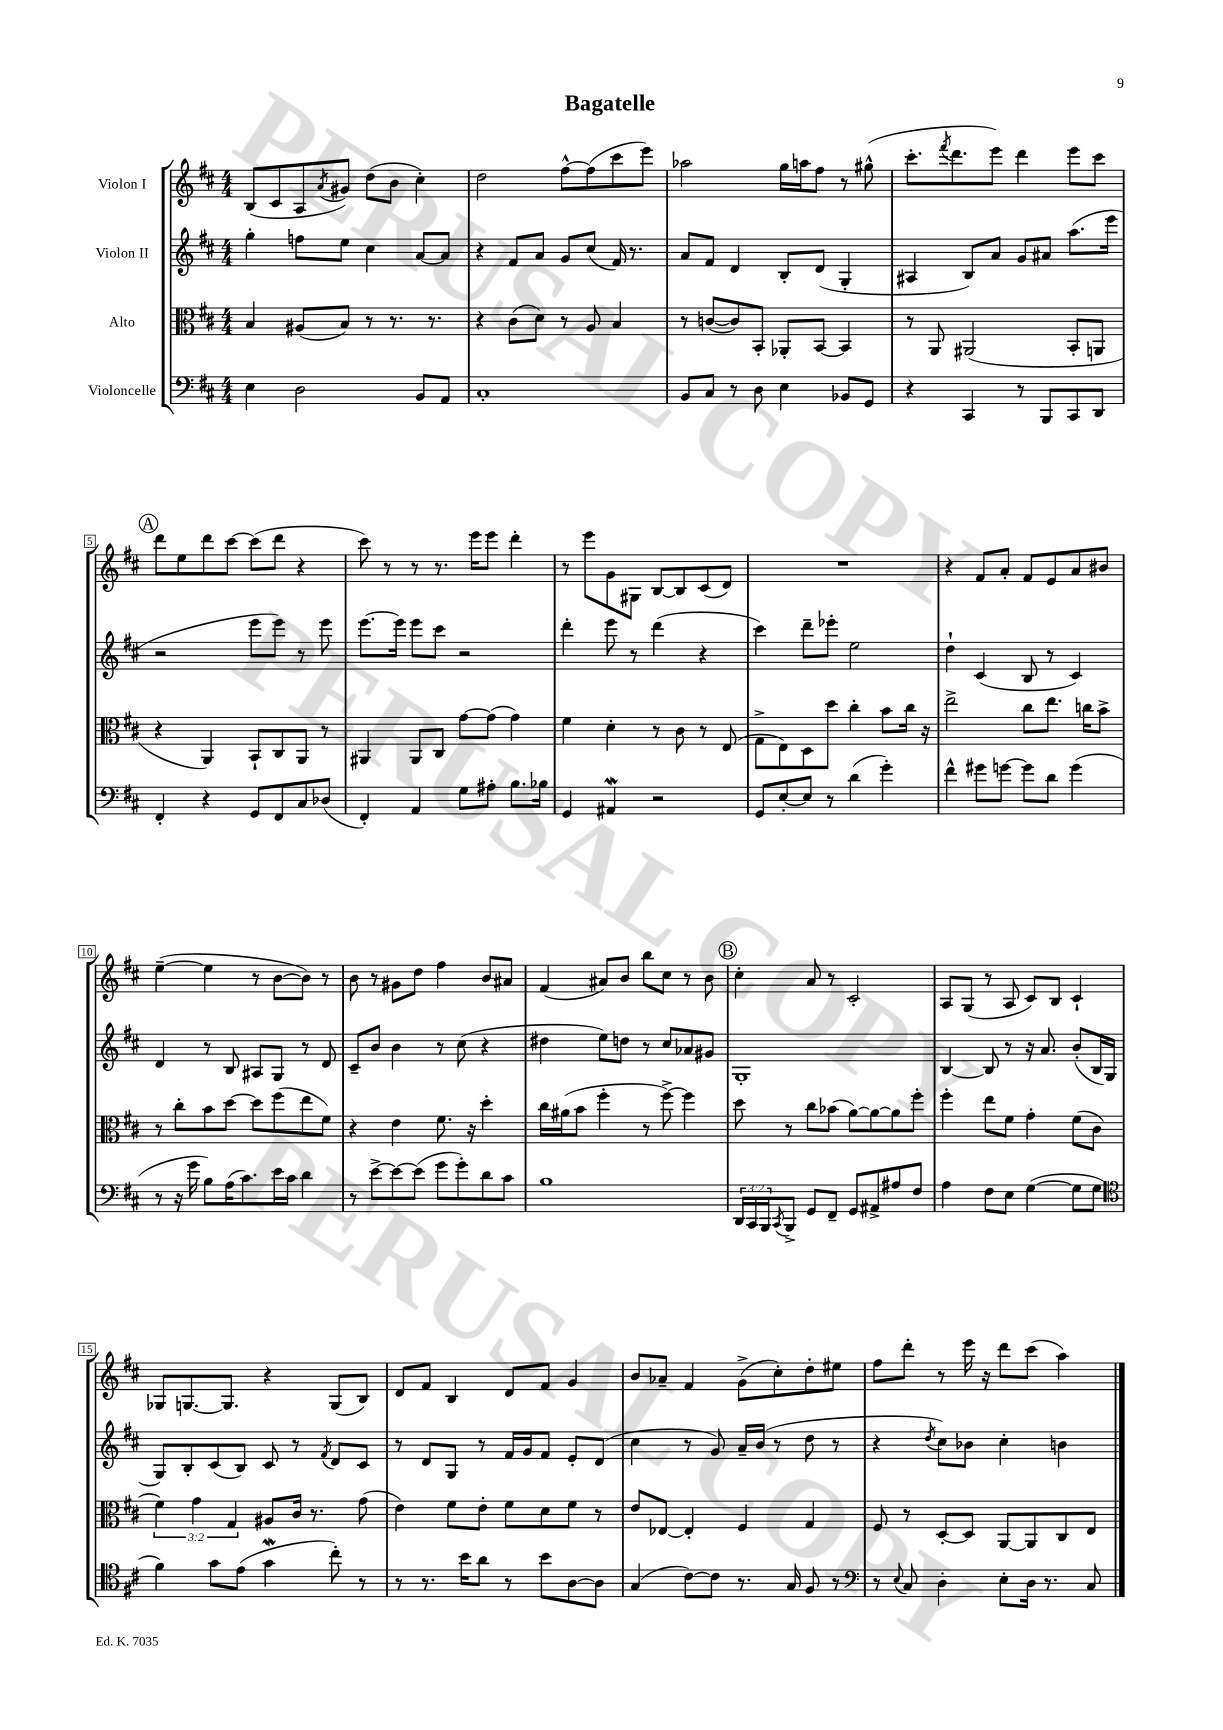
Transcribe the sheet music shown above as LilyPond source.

\header { title = "Bagatelle" }
<<
\new StaffGroup <<
\new Staff = "s0" \with { instrumentName = "Violon I" } {
    \clef treble \key d \major \numericTimeSignature \time 4/4
    b8( cis'8 a8 \acciaccatura { a'8 } gis'8) d''8( b'8 cis''4-.) |
    d''2 fis''8~-^ fis''8( cis'''8 e'''8) |
    aes''2 g''16 a''16 fis''8 r8 gis''8-^( |
    cis'''8.-. \acciaccatura { fis'''8 } d'''8. e'''8) d'''4 e'''8 cis'''8 |
    \mark \markup { \circle "A" } d'''8 e''8 d'''8 cis'''8~ cis'''8( d'''8 r4 |
    cis'''8) r8 r8 r8. e'''16 e'''8 d'''4-. |
    r8 e'''8 g'8 gis8 b8~ b8 cis'8( d'8) |
    R1 |
    r4 fis'8 a'8-. fis'8 e'8 a'8 bis'8 |
    e''4~--( e''4 r8 b'8~ b'8) r8 |
    b'8 r8 gis'8 d''8 fis''4 b'8 ais'8 |
    fis'4( ais'8) b'8 b''8 cis''8 r8 b'8 |
    \mark \markup { \circle "B" } cis''4-. a'8 r8 cis'2-. |
    a8 g8( r8 a8 cis'8) b8 cis'4-! |
    ges8 g8.~ g8. r4 g8( b8) |
    d'8 fis'8 b4 d'8 fis'8 g'4 |
    b'8 aes'8-- fis'4 g'8->( cis''8-.) d''8-. eis''8 |
    fis''8 d'''8-. r8 e'''16 r16 d'''8 cis'''8( a''4) \bar "|." |
}
\new Staff = "s1" \with { instrumentName = "Violon II" } {
    \clef treble \key d \major \numericTimeSignature \time 4/4
    g''4-. f''8 e''8 cis''4 a'8~ a'8 |
    r4 fis'8 a'8 g'8 cis''8( fis'16) r8. |
    a'8 fis'8 d'4 b8-. d'8( g4-. |
    ais4 b8) a'8 g'8 ais'8 a''8.( e'''16 |
    \mark \markup { \circle "A" } r2 e'''8 e'''8) r8 e'''8 |
    e'''8.~ e'''16 e'''8 cis'''8 r2 |
    d'''4-. e'''8 r8 d'''4( r4 |
    cis'''4) d'''8-- ees'''8-. e''2 |
    d''4-! cis'4( b8 r8 cis'4) |
    d'4 r8 b8 ais8 g8 r8 d'8 |
    cis'8-- b'8 b'4 r8 cis''8( r4 |
    dis''4 e''8) d''8 r8 cis''8 aes'8 gis'8 |
    \mark \markup { \circle "B" } g1-. |
    b4~ b8 r8 r16 a'8. b'8-.( b16 g16 |
    g8) b8-. cis'8( b8) cis'8 r8 \acciaccatura { fis'8 } d'8 cis'8 |
    r8 d'8 g8 r8 fis'16 g'16 fis'8 e'8-. d'8( |
    cis''4 r8 g'8) a'16-- b'16( r8 d''8 r8 |
    r4 \acciaccatura { d''8 } cis''8) bes'8 cis''4-. b'4 \bar "|." |
}
\new Staff = "s2" \with { instrumentName = "Alto" } {
    \clef alto \key d \major \numericTimeSignature \time 4/4 \override Staff.TupletNumber.text = #tuplet-number::calc-fraction-text
    b4 ais8( b8) r8 r8. r8. |
    r4 cis'8( d'8) r8 a8 b4 |
    r8 c'8~( c'8) b,8-. aes,8-. b,8~ b,4 |
    r8 a,8 ais,2( b,8-. a,8 |
    \mark \markup { \circle "A" } r4 a,4) b,8-! cis8 a,8 r8 |
    ais,4 ais,8 cis8 g'8~ g'8( g'4) |
    fis'4 d'4-. r8 cis'8 r8 e8( |
    g8-> e8) d8 d''8 cis''4-. b'8 cis''16 r16 |
    e''2-> cis''8 e''8. c''16 b'8-> |
    r8 cis''8-. b'8 d''8~ d''8 fis''8( e''8 fis'8) |
    r4 e'4 fis'8. r16 d''4-. |
    cis''16 ais'16( b'8 fis''4-. r8 fis''8~->) fis''4 |
    \mark \markup { \circle "B" } d''8 r8 cis''8 bes'8( a'8~) a'8~ a'8 fis''8-. |
    fis''4-. e''8 fis'8 g'4-. fis'8( cis'8 |
    \tuplet 3/2 { fis'4) g'4 g4 } ais8 cis'16 r8. g'8( |
    e'4) fis'8 e'8-. fis'8 d'8 fis'8 r8 |
    e'8 ees8~ ees4-. fis4 g4 |
    fis8 r8 d8~-. d8 a,8~ a,8 cis8 e8 \bar "|." |
}
\new Staff = "s3" \with { instrumentName = "Violoncelle" } {
    \clef bass \key d \major \numericTimeSignature \time 4/4 \override Staff.TupletNumber.text = #tuplet-number::calc-fraction-text
    e4 d2 b,8 a,8 |
    cis1-. |
    b,8 cis8 r8 d8 e4 bes,8 g,8 |
    r4 cis,4 r8 b,,8 cis,8 d,8 |
    \mark \markup { \circle "A" } fis,4-. r4 g,8 fis,8 cis8 des8( |
    fis,4-.) a,4 g8 ais8-. b8. bes16 |
    g,4 ais,4\mordent r2 |
    g,8 e8~-. e8 r8 d'4( g'4-.) |
    fis'4-^ gis'8 g'8~ g'8 d'8 g'4( |
    r8 r16 g'16 b8) a16( cis'8.) e'16 cis'16 d'4 |
    r8 e'8~-> e'8~ e'8( g'8 g'8-.) d'8 cis'8 |
    b1 |
    \mark \markup { \circle "B" } \tuplet 3/2 { d,16 cis,16 b,,16 } \acciaccatura { cis,8 } b,,8-> g,8 fis,8-- g,8 ais,8-> ais8 fis8 |
    a4 fis8 e8 g4~( g8 g8 |
    \clef tenor fis'4) g'8 e'8( g'4\mordent cis''8-.) r8 |
    r8 r8. b'16 a'8 r8 b'8 a8~ a8 |
    g4( cis'8~) cis'8 r8. g16 fis8 r8 |
    \clef bass r8 \appoggiatura { e8 } cis8 d4-. e8-. d16 r8. cis8 \bar "|." |
}
>>
>>
\layout { \context { \Score \override BarNumber.stencil = #(make-stencil-boxer 0.1 0.3 ly:text-interface::print) } }
